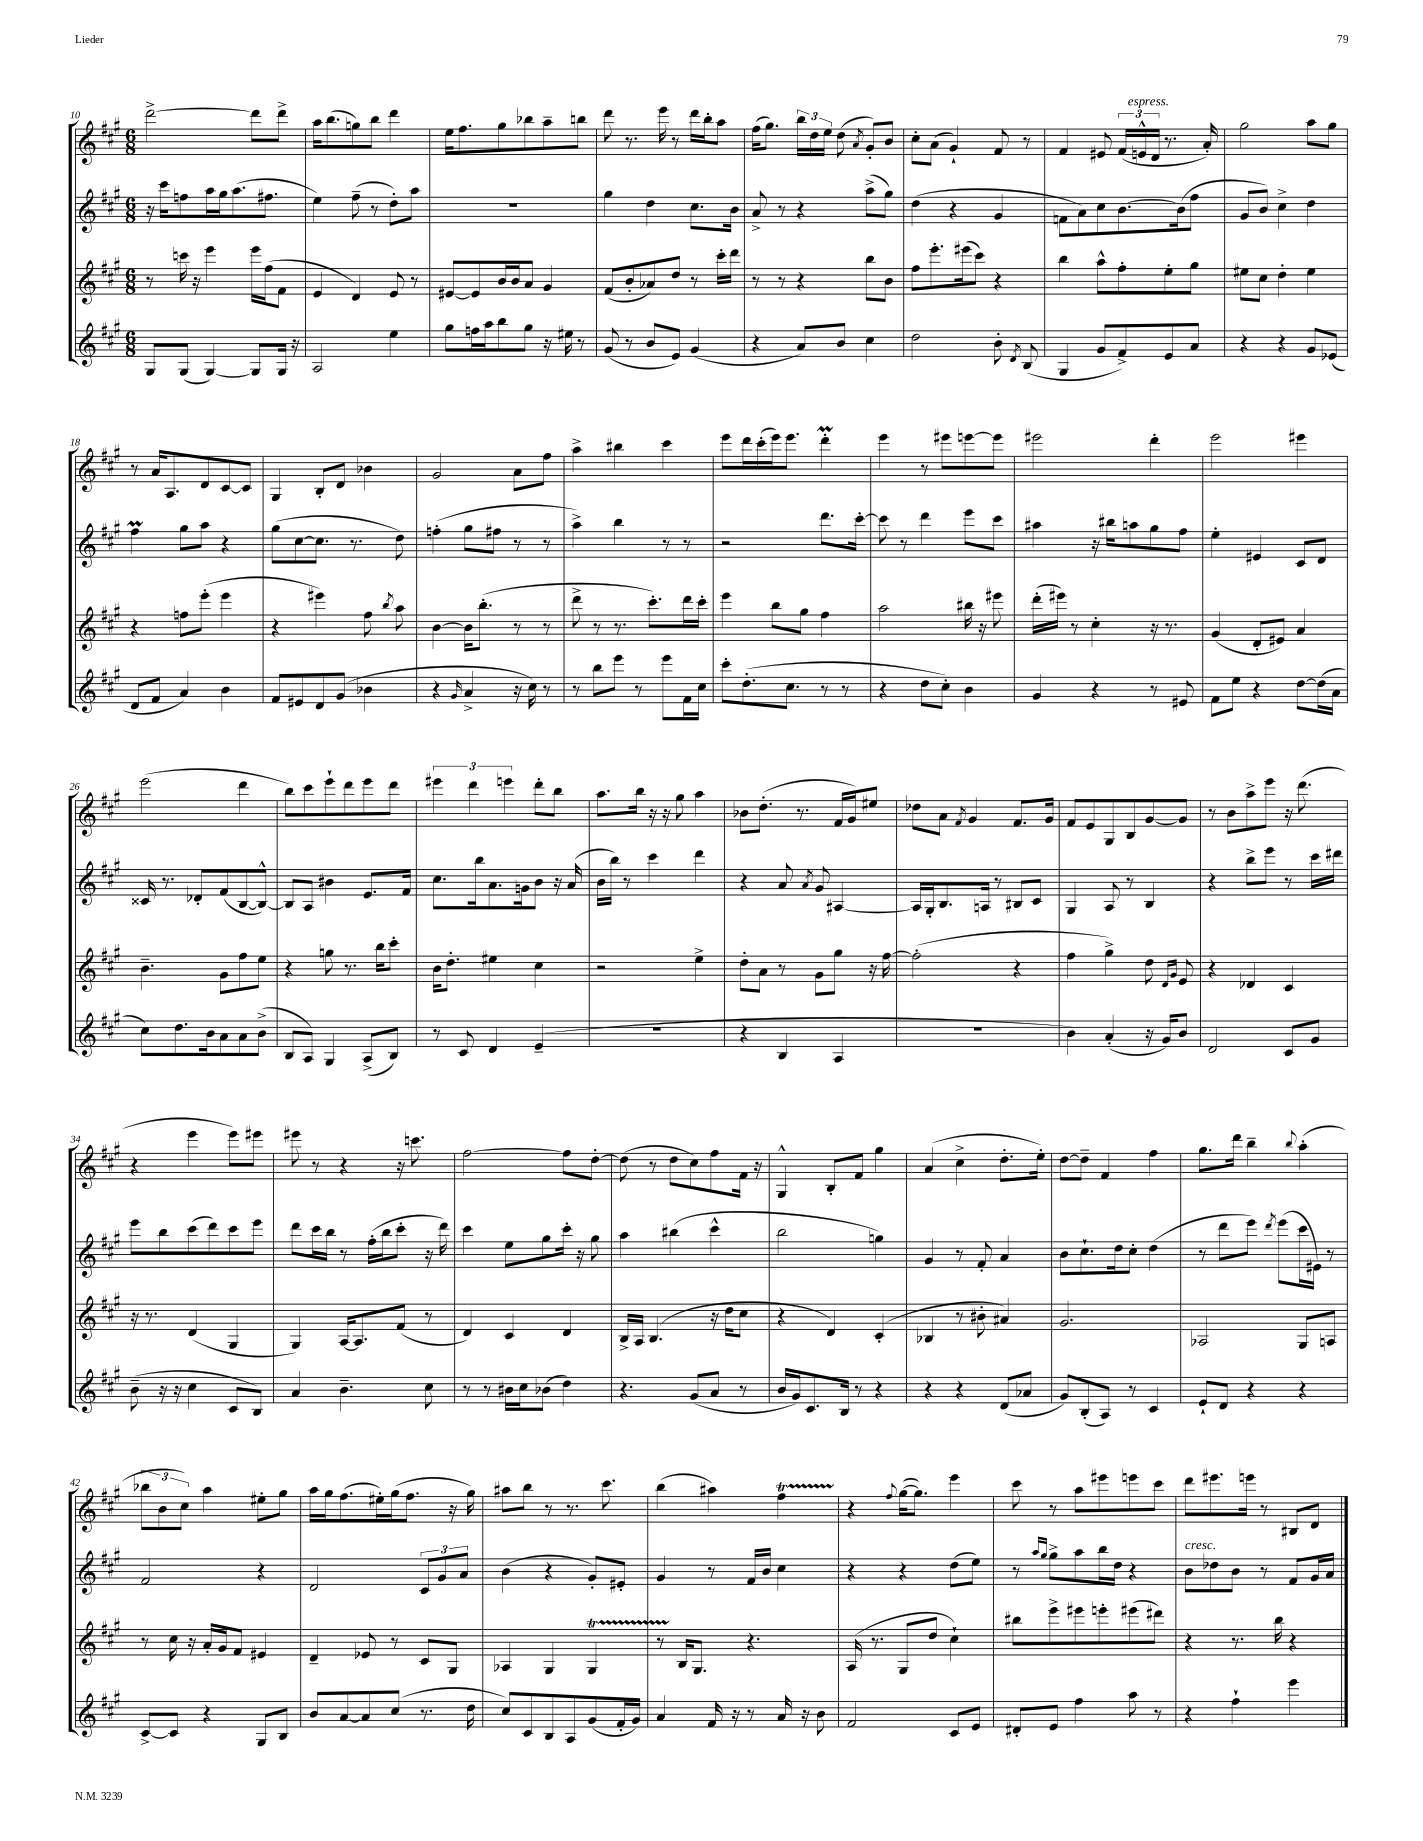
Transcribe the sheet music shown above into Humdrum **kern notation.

**kern	**kern	**kern	**kern
*staff4	*staff3	*staff2	*staff1
*clefG2	*clefG2	*clefG2	*clefG2
*k[f#c#g#]	*k[f#c#g#]	*k[f#c#g#]	*k[f#c#g#]
*M6/8	*M6/8	*M6/8	*M6/8
8G#/L	8r	16r	[2ddd^\
.	.	16ccc#\LK	.
(8G#/J	16ccc\	8ff\	.
.	16r	.	.
[4G#/)	4eee\	16aa\L	.
.	.	16gg#\J	.
.	.	(8.aa\	.
8G#/]L	16eee\LL	.	8ddd\]L
.	(16ff#\J	8.ff#\J	.
16G#/Jk	8f#\J	.	8ddd^\J
16r	.	.	.
=	=	=	=
2A/	4e/	4ee\)	16aa\LK
.	.	.	(8.bb\
.	4d/)	(8ff#~\	8gg\)
.	.	8r	8bb\J
4ee\	8e/	8dd'\L)	4ddd\
.	8r	8aa\J	.
=	=	=	=
8gg#\L	[8e#/L	2.r	16ee\LK
.	.	.	8.ff#\
16ff\L	8e#/]	.	.
16aa\J	.	.	.
8bb\	16b/L	.	8gg#\
.	16b/J	.	.
8gg#\J	8a/J	.	8bb-\
16r	4g#/	.	8aa~\
16ee#\	.	.	.
8r	.	.	8bb\J
=	=	=	=
(8g#/	(8f#/L	4gg#\	8ddd\
8r	8b'/	.	8.r
8b/L	8a-/)	4dd\	.
.	.	.	16eee\
8e/J)	8dd/J	.	8r
(4g#/	8r	8.cc#\L	16ddd\LL
.	.	.	16bb'\J
.	16ccc#'\LL	.	8aa\J
.	16ddd\JJ	16b\Jk	.
=	=	=	=
4r	8r	8a^/	(16ff#\LK
.	.	.	8.gg#\J)
.	8r	8r	.
8a/L)	4r	4r	24bb\LL
.	.	.	24dd\
.	.	.	24ee\JJ
8b/J	.	.	(8dd\
.	.	.	8qa/
4cc#\	8bb\L	(8aa^\L	8g#'/L)
.	8b\J	8gg#\J)	8b/J
=	=	=	=
2dd\	8ff#\L	(4dd\	8cc#'\L
.	8.eee'\	.	(8a\J
.	.	4r	4g#`/)
.	(16eee#\k	.	.
.	8ccc#\J)	.	.
8b'\	4r	4g#/	8f#/
8qd/	.	.	.
(8B/	.	.	8r
=	=	=	=
4G#/	4bb\	8f\L	4f#/
.	.	8a\)	.
8g#/L	8aa^^\L	8cc#\	8e#/
8f#^/)	8ff#'\	[8.b\	(24f#/LL
.	.	.	24e^^/
.	.	.	24d/JJ
8e/	8ee'\	.	8.r
.	.	(16b\]k	.
8a/J	8gg#\J	8ff#\J	.
.	.	.	16a'/)
=	=	=	=
4r	8ee#\L	8g#/L	2gg#\
.	8cc#\J	8b/J)	.
4r	4dd'\	4cc#^\	.
8g#/L	4ee#\	4dd\	8aa\L
(8e-/J	.	.	8gg#\J
=	=	=	=
8d/L	4r	4ff#\	8r
8f#/J	.	.	16a/LK
.	.	.	8.A/
4a/)	8ff\L	8gg#\L	.
.	(8eee'\J	8aa\J	8d/
4b\	4eee\	4r	[8c#/
.	.	.	8c#/]J
=	=	=	=
8f#/L	4r	(8gg#\L	4G#/
8e#/	.	[8cc#\	.
8d/	4eee#\)	8.cc#\]J	8B'/L
(8g#/J	.	.	8d/J
.	.	8.r	.
4b-\	8ff#\	.	4b-\
.	8qbb/	.	.
.	8aa\	8dd\)	.
=	=	=	=
4r	[4b\	(4ff'\	2g#/
16qqg#/	.	.	.
4a^/	16b\]LK	8gg#\L	.
.	(8.bb'\J	.	.
.	.	8ff#\J	.
16r	8r	8r	8a\L
16cc#\)	.	.	.
8r	8r	8r	8ff#\J
=	=	=	=
8r	8ddd^\	4aa^\)	4aa^\
8bb\L	8r	.	.
8eee\J	8.r	4bb\	4bb#\
8r	.	.	.
.	8.ccc#'\L)	.	.
8eee\L	.	8r	4ccc#\
16f#\L	16ddd\L	8r	.
16cc#\JJ	16ccc#'\JJ	.	.
=	=	=	=
8ccc#'\L	4eee\	2r	8eee\L
(8.dd'\	.	.	16ddd\L
.	.	.	(16ccc#'\
.	8bb\L	.	16eee\J)
8.cc#\J	.	.	8.eee\J
.	8gg#\J	.	.
8r	4ff#\	8.ddd\L	4ddd'\
8r	.	.	.
.	.	[16ccc#'\Jk	.
=	=	=	=
4r	2aa\	8ccc#\]	4eee\
.	.	8r	.
8dd\L	.	4ddd\	8r
8cc#'\J)	.	.	8eee#\L
4b\	16bb#\	8eee\L	[8eee\
.	16r	.	.
.	8eee#\	8ccc#\J	8eee\]J
=	=	=	=
4g#/	(16ddd'\LL	4aa#\	2eee#\
.	16eee#\JJ)	.	.
.	8r	.	.
4r	4cc#'\	16r	.
.	.	16bb#\LK	.
.	.	8aa\	.
8r	16r	8gg#\	4ddd'\
.	8.r	.	.
8e#/	.	8ff#\J	.
=	=	=	=
8f#\L	(4g#/	4ee'\	2eee\
8ee\J	.	.	.
4r	8d'/L	4e#/	.
.	8e#/J)	.	.
[8dd\L	4a/	8c#/L	4eee#\
(16dd\]L	.	8d/J	.
16a\JJ	.	.	.
=	=	=	=
8cc#\L)	4.b~\	16c##/	(2eee\
.	.	8.r	.
8.dd\	.	.	.
.	.	8d-'/L	.
16b\k	.	.	.
8a\	8g#\L	(8f#/	.
8a\	8ff#\	[8B/	4ddd\
(8b^\J	8ee\J	8B^^/_J)	.
=	=	=	=
8B/L	4r	8B/]L	8bb\L)
8A/J)	.	8A/J	8ccc#\
4G#/	8gg\	4b#\	8eee`\
.	8.r	.	8ddd\
(8A^/L	.	8.e/L	8eee\
.	16bb\LK	.	.
8B/J)	8ccc#'\J	.	8ddd\J
.	.	16f#/Jk	.
=	=	=	=
8r	16b\LK	8.cc#\L	6eee#\
.	8.dd'\J	.	.
8c#/	.	.	.
.	.	.	6ddd\
.	.	16bb\k	.
4d/	4ee#\	8.a\	.
.	.	.	6eee\
.	.	16g\k	.
(4e~/	4cc#\	8b\J	8ddd'\L
.	.	16r	8bb\J
.	.	(16a/	.
=	=	=	=
2.r	2r	16b\LL	8.aa\L
.	.	16bb\JJ)	.
.	.	8r	.
.	.	.	16bb\Jk
.	.	4ccc#\	16r
.	.	.	16r
.	.	.	8gg#\
.	4ee^\	4ddd\	4aa\
=	=	=	=
4r	8dd'\L	4r	8b-\L
.	8a\J	.	(8.dd'\J
4B/	8r	8a/	.
.	.	.	8.r
.	.	8qa/	.
.	8g#\L	8g#/	.
4A/	8gg#\J	[4A#/	16f#/LL
.	.	.	16g#/J)
.	16r	.	8ee#/J
.	[16ff#\	.	.
=	=	=	=
2.r	(2ff#'\]	16A#/]LL	8dd-\L
.	.	16G#'/J	.
.	.	8.B/	8a\J
.	.	.	8qf#/
.	.	.	4g#/
.	.	16A/Jk	.
.	.	8r	.
.	4r	8B#/L	8.f#/L
.	.	8c#/J	.
.	.	.	16g#/Jk
=	=	=	=
4b\)	4ff#\	4G#/	8f#/L
.	.	.	8e/
(4a'/	4gg#^\)	8A/	8G#/
.	.	8r	8B/
16r	8dd\	4B/	[8g#/
16g#/LK)	.	.	.
.	16qqd/LL	.	.
.	16qqg#/JJ	.	.
8b/J	8e/	.	8g#/]J
=	=	=	=
2d/	4r	4r	8r
.	.	.	8b\L
.	4d-/	8bb^\L	8aa^\
.	.	8eee\J	8eee\J
8c#/L	4c#/	8r	16r
.	.	.	(8.ddd\
8g#/J	.	16ccc#\LL	.
.	.	16ddd#\JJ	.
=	=	=	=
(8b~\	16r	8eee\L	4r
.	8.r	.	.
16r	.	8bb\	.
16r	.	.	.
4cc#\	(4d/	(8ccc#\	4eee\
.	.	8ddd\)	.
8c#/L	4G#/	8ccc#\	8eee\L)
8B/J)	.	8eee\J	8eee#\J
=	=	=	=
4a/	4G#/)	8ddd\L	8eee#\
.	.	16ccc#\L	8r
.	.	16bb\JJ	.
4.b~\	[16A/LK	8r	4r
.	8.A/]	.	.
.	.	(16ff#'\LL	.
.	.	16bb\J	.
.	(8f#/J	8ccc#'\J	16r
.	.	.	8.ccc\
8cc#\	8r	16r	.
.	.	16ddd\)	.
=	=	=	=
8r	4d/)	4ccc#\	[2ff#\
8r	.	.	.
16b#\LL	4c#/	8ee\L	.
16cc#\J	.	.	.
(8b-\J	.	8gg#\	.
4dd\)	4d/	16ccc#'\Jk	8ff#\]L
.	.	16r	.
.	.	8gg#\	[8dd'\J
=	=	=	=
4.r	16B^/LL	4aa\	(8dd\]
.	16A/JJ	.	.
.	(4.B/	.	8r
.	.	(4bb#\	8dd\L
(8g#/L	.	.	8cc#\)
8a/J	16r	4ccc#^^\	8ff#\
.	16dd\LK	.	.
8r	8cc#\J	.	16f#\Jk
.	.	.	16r
=	=	=	=
16b/LL	4r	2bb\	4G#^^/
16g#/J)	.	.	.
8.c#/	.	.	.
.	4d/)	.	8B'/L
16B/Jk	.	.	.
8r	.	.	8f#/J
4r	(4c#'/	4gg\)	4gg#\
=	=	=	=
4r	4B-/	4g#/	(4a/
4r	8r	8r	4cc#^\
.	8b#'\	8f#'/	.
(8d/L	4a#/)	4a/	8.dd'\L
8a-/J	.	.	.
.	.	.	16ee'\Jk)
=	=	=	=
8g#/L)	2.g#/	8b\L	[8dd\L
(8B'/	.	8.cc#`\	8dd~\]J
8A/J)	.	.	4f#/
.	.	16dd\k	.
8r	.	8cc#'\J	.
4c#/	.	(4dd\	4ff#\
=	=	=	=
8e`/L	2A-/	8r	8.gg#\L
8d/J	.	8ddd\L	.
.	.	.	16ddd\Jk
4r	.	8eee\J)	4bb~\
.	.	8qddd/	.
.	.	(8eee\L	.
.	.	.	8qqbb/
4r	8G#/L	16ccc#\L	(4aa'\
.	.	16e#\JJ)	.
.	8A/J	8r	.
=	=	=	=
[8c#^/L	8r	2f#/	12bb-\L
.	.	.	12b\
8c#/]J	16cc#\	.	.
.	.	.	12cc#\J)
.	16r	.	.
4r	16a'/LL	.	4aa\
.	16g#/J	.	.
.	8f#/J	.	.
8G#/L	4e#/	4r	8ee#'\L
8B/J	.	.	8gg#\J
=	=	=	=
8b/L	4d~/	2d/	16aa\LL
.	.	.	16gg#\J
[8a/	.	.	(8.ff#\
8a/]	8e-/	.	.
.	.	.	16ee#'\L)
(8cc#/J	8r	.	(16gg#\J
.	.	.	8.ff#\J
8.r	8c#/L	12c#/L	.
.	.	12g#/	.
.	8G#/J	.	16r
.	.	12a/J	.
16dd\	.	.	16gg#\)
=	=	=	=
8cc#/L)	4A-/	(4b\	8aa#\L
8c#/	.	.	8bb\J
8B/	4G#/	4r	8r
8A/	.	.	8.r
(8g#/	4G#/	8g#'/L)	.
.	.	.	8.ccc#\
16f#'/L	.	8e#'/J	.
16g#/JJ)	.	.	.
=	=	=	=
4a/	8r	4g#/	(4bb\
.	16B/LK	.	.
.	8.G#/J	.	.
16f#/	.	8r	4aa#\)
16r	.	.	.
8r	4.r	16f#/LL	.
.	.	16b/JJ	.
16a/	.	4cc#\	4ff#\
16r	.	.	.
8b\	.	.	.
=	=	=	=
2f#/	(16A/	4r	4r
.	8.r	.	.
.	.	.	8qqff#/
.	8G#/L	4r	([16gg#\LK
.	.	.	8.gg#\]J)
.	8dd/J	.	.
8c#/L	4cc#`\)	(8dd\L	4eee\
8e/J	.	8ee\J)	.
=	=	=	=
8d#'/L	8bb#\L	8r	8ccc#\
.	.	16qqaa/LL	.
.	.	16qqgg#/JJ	.
8e/J	8eee^\	8gg#^\L	8r
4ff#\	8eee#\	8aa\	8aa\L
.	8eee'\	16bb\L	8eee#\
.	.	16dd\JJ	.
8aa\	(8eee#\	4r	8eee\
8r	8ddd#\J)	.	8ccc#\J
=	=	=	=
4r	4r	8b\L	8ddd\L
.	.	8dd-\	8.eee#\
4ff#`\	8.r	8b\J	.
.	.	.	16eee\Jk
.	.	8r	8r
.	16bb\	.	.
4eee\	4r	8f#/L	8B#/L
.	.	16g#/L	8d/J
.	.	16a/JJ	.
==	==	==	==
*-	*-	*-	*-
